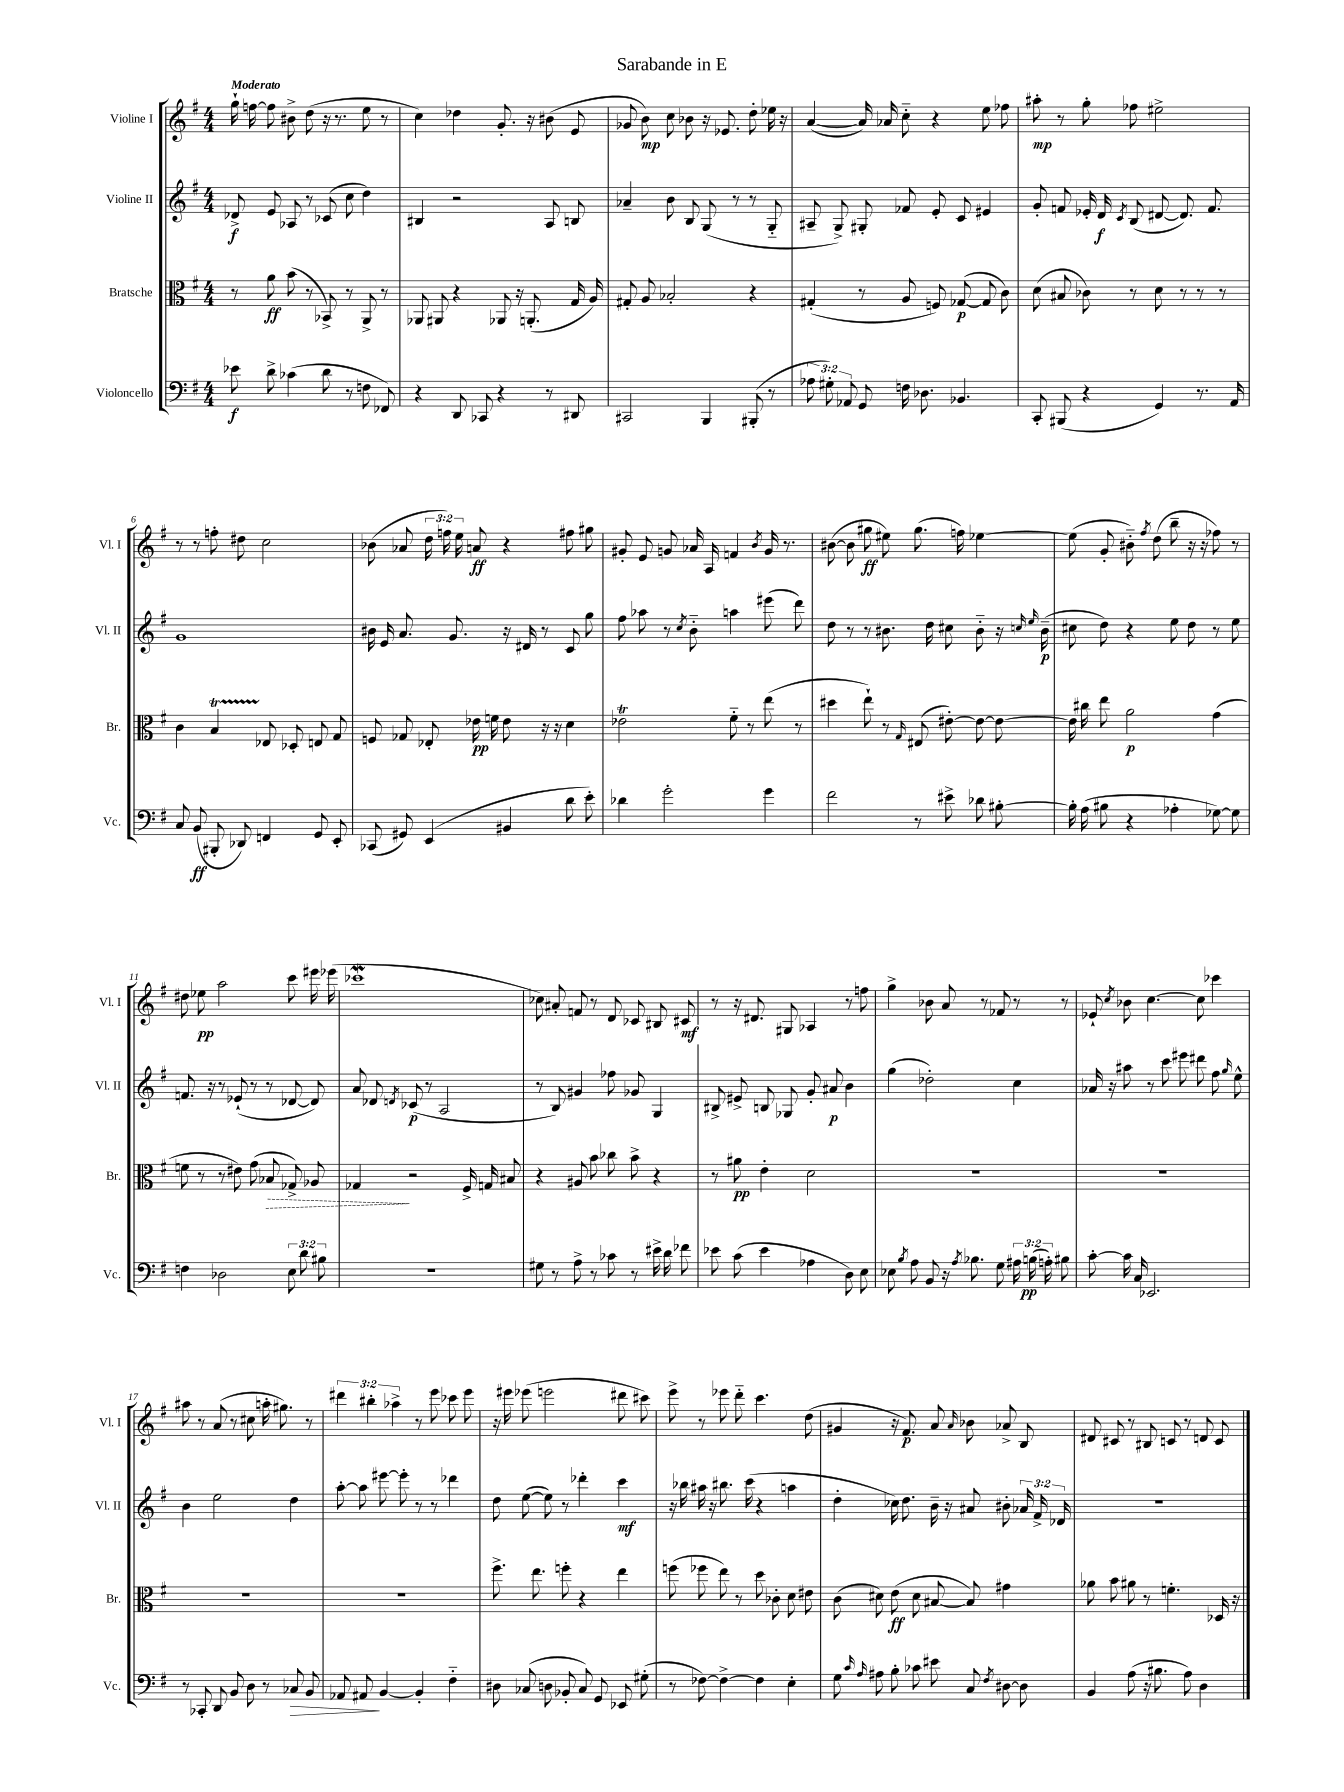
\header { title = "Sarabande in E" }
<<
\new StaffGroup <<
\new Staff = "s0" \with { instrumentName = "Violine I" shortInstrumentName = "Vl. I" } {
    \clef treble \key g \major \numericTimeSignature \time 4/4 \override Staff.TupletNumber.text = #tuplet-number::calc-fraction-text \tempo "Moderato"
    \autoBeamOff g''16-! f''16~ f''8 bis'8-> d''8( r16 r8. e''8 r8 |
    c''4) des''4 g'8.-. r16 bis'8( e'8 |
    ges'8 b'8\mp) c''8 bes'8 r16 ees'8. d''8-. ees''16 r16 |
    a'4~( a'16) aes'16 c''8-_ r4 e''8 fes''8 |
    ais''8-.\mp r8 g''8-. fes''8 eis''2-> |
    r8 r8 f''8-. dis''8 c''2 |
    bes'8( aes'8 \tuplet 3/2 { d''16 f''16) e''16 } a'8\ff r4 fis''8 gis''8 |
    gis'8-. e'8 g'8 aes'16 a16 f'4 \acciaccatura { b'8 } g'16 r8. |
    bis'8~( bis'8 gis''8\ff eis''8) gis''8.( f''16) ees''4~ |
    ees''8( g'8-. bis'8-_) \acciaccatura { fis''8 } d''8( b''8-- r16 r16 fes''8) r8 |
    dis''8 ees''8\pp a''2 c'''8 eis'''16 ees'''16( |
    ces'''1\mordent |
    ces''8) ais'8-. f'8 r8 d'8 ces'8 bis8 cis'8\mf |
    r8 r16 dis'8. gis8 aes4 r8 f''8 |
    g''4-> bes'8 a'8 r8 fes'8 r8 r8 |
    ees'8-! \acciaccatura { c''8 } bes'8 c''4.~ c''8 ces'''4 |
    ais''8 r8 a'8( r8 cis''8 a''16-. gis''8.) r8 |
    \tuplet 3/2 { dis'''4 bis''4-. aes''4-> } r8 e'''8 ces'''8 e'''8 |
    r16 eis'''16 ees'''8( e'''2 dis'''8 cis'''8) |
    e'''8-> r8 ees'''8 d'''8-_ c'''4. d''8( |
    gis'4 r16 fis'8.\p) a'8 \grace { a'16 } bes'8 aes'8-> b8 |
    dis'8 cis'8 r8 bis8 c'8 r8 d'8 c'8 \bar "|." |
}
\new Staff = "s1" \with { instrumentName = "Violine II" shortInstrumentName = "Vl. II" } {
    \clef treble \key g \major \numericTimeSignature \time 4/4 \override Staff.TupletNumber.text = #tuplet-number::calc-fraction-text
    \autoBeamOff des'8->\f e'8 aes8 r8 ces'8( c''8 d''4) |
    bis4 r2 a8 b8 |
    aes'4-- b'8 b8 g8( r8 r8 g8-_ |
    ais8-- g8->) gis8-. fes'8 e'8-. c'8 eis'4 |
    g'8-. f'8 ees'16-. d'16\f \acciaccatura { c'8 } b8( dis'8~ dis'8.) f'8. |
    g'1 |
    bis'16 e'16 a'8. g'8. r16 dis'16 r8 c'8 g''8 |
    fis''8 aes''8 r8 \acciaccatura { c''8 } b'8-_ a''4 eis'''8( d'''8) |
    d''8 r8 r8 bis'8. d''16 cis''8 bis'8-_ r16 \grace { c''16 e''16 } bis'16--\p( |
    cis''8 d''8) r4 e''8 d''8 r8 e''8 |
    f'8. r16 r8 ees'8-!( r8 r8 des'8~ des'8) |
    a'8 des'8 \acciaccatura { d'8 } ces'8\p( r8 a2 |
    r8 b8) gis'4 fes''8 ges'8 g4 |
    bis8-> eis'8-> b8 ges8 g'8-. ais'8\p b'4 |
    g''4( des''2-.) c''4 |
    aes'16 r16 ais''8 r8 c'''8 eis'''8 dis'''8 fis''8 \grace { g''16 } e''8-^ |
    b'4 e''2 d''4 |
    a''8~-. a''8 eis'''8~ eis'''8-. r8 r8 des'''4 |
    d''8 e''8~( e''8) r8 des'''4-. c'''4\mf |
    r16 bes''16 ais''16 r16 bis''8. c'''16( r4 a''4 |
    d''4-. ces''16) d''8. b'16-- r16 ais'8 bis'8-. \tuplet 3/2 { aes'16 fis'16-> des'16 } |
    R1 \bar "|." |
}
\new Staff = "s2" \with { instrumentName = "Bratsche" shortInstrumentName = "Br." } {
    \clef alto \key g \major \numericTimeSignature \time 4/4
    \autoBeamOff r8 a'8\ff b'8( r8 bes,8->) r8 a,8-> r8 |
    aes,8 ais,8 r4 aes,8 r16 a,8.-.( g16 a16) |
    gis8-. a8 bes2-. r4 |
    gis4-.( r8 a8 f8) ges8~\p( ges8 c'8) |
    d'8( bis8 ces'8) r8 d'8 r8 r8 r8 |
    c'4 b4\startTrillSpan ees8\stopTrillSpan des8-. e8 g8 |
    f8 ges8 ees8-. ees'16\pp f'16 ees'8 r16 r16 d'4 |
    ees'2\trill fis'8-_ r8 e''8( r8 |
    dis''4 e''8-!) r8 \grace { g16 } eis8( eis'8~-.) eis'8~ eis'8~ |
    eis'16 cis''16 e''8 a'2\p g'4( |
    f'8 r8 r8 eis'8) g'8( \once \override Hairpin.style = #'dashed-line bes8\> ges8->) aes8 |
    ges4\! r2 fis16-> g16 bis8 |
    r4 ais8 b'8 ces''8 b'8-> r4 |
    r8 ais'8\pp e'4-. d'2 |
    R1 |
    R1 |
    R1 |
    R1 |
    fis''8.-> e''8. f''8-. r4 e''4 |
    f''8( fes''8 e''8) r8 d''8 ces'8-. d'8 eis'8 |
    c'8( dis'8) e'8\ff( dis'8 bis8~ bis8) gis'4 |
    aes'8 b'8 ais'8 r8 f'4.-. des16 r16 \bar "|." |
}
\new Staff = "s3" \with { instrumentName = "Violoncello" shortInstrumentName = "Vc." } {
    \clef bass \key g \major \numericTimeSignature \time 4/4 \override Staff.TupletNumber.text = #tuplet-number::calc-fraction-text
    \autoBeamOff ees'8\f d'8-> ces'4( d'8 r8 f8 fes,8) |
    r4 d,8 ces,8 r4 r8 dis,8 |
    cis,2 b,,4 bis,,8-.( r8 |
    \tuplet 3/2 { aes8 gis8-.) aes,8 } g,8 f16 des8. bes,4. |
    c,8-. bis,,8( r4 g,4) r8. a,16 |
    c8 b,8\ff( bis,,8-. des,8) f,4 g,8 e,8-. |
    ces,8( gis,8) e,4( bis,4 d'8 e'8-.) |
    des'4 g'2-. g'4 |
    fis'2 r8 eis'8-> des'8 bis8~-. |
    bis16-. a16( bis8 r4 aes4-. ges8~) ges8 |
    f4 des2 \tuplet 3/2 { e8 d'8 bis8 } |
    r1 |
    gis8 r8 a8-> r8 ces'8 r8 eis'16-> d'16 fes'8 |
    ees'8 c'8( ees'4 aes4 d8) e8 |
    ees8 \acciaccatura { b8 } a8 b,8 r16 \acciaccatura { a8 } bes8. g8 \tuplet 3/2 { ais16 b16\pp( a16-.) } bis8 |
    c'8~-. c'16 c16 ees,2. |
    r8 ces,8-. d,8 b,8 d8 r8 ces8\> b,8 |
    aes,8 ais,8\! b,4~ b,4-. fis4-_ |
    dis8 ces8( d8 bes,8-. ces8) g,8 ees,8 gis8-.( |
    r8 fes8~) fes4~-> fes4 e4-. |
    g8 \grace { c'16 a16 } ais8 b8-. ces'8 eis'8 c8 \acciaccatura { fis8 } dis8~ dis8 |
    b,4 a8( r16 bis8. a8) d4 \bar "|." |
}
>>
>>
